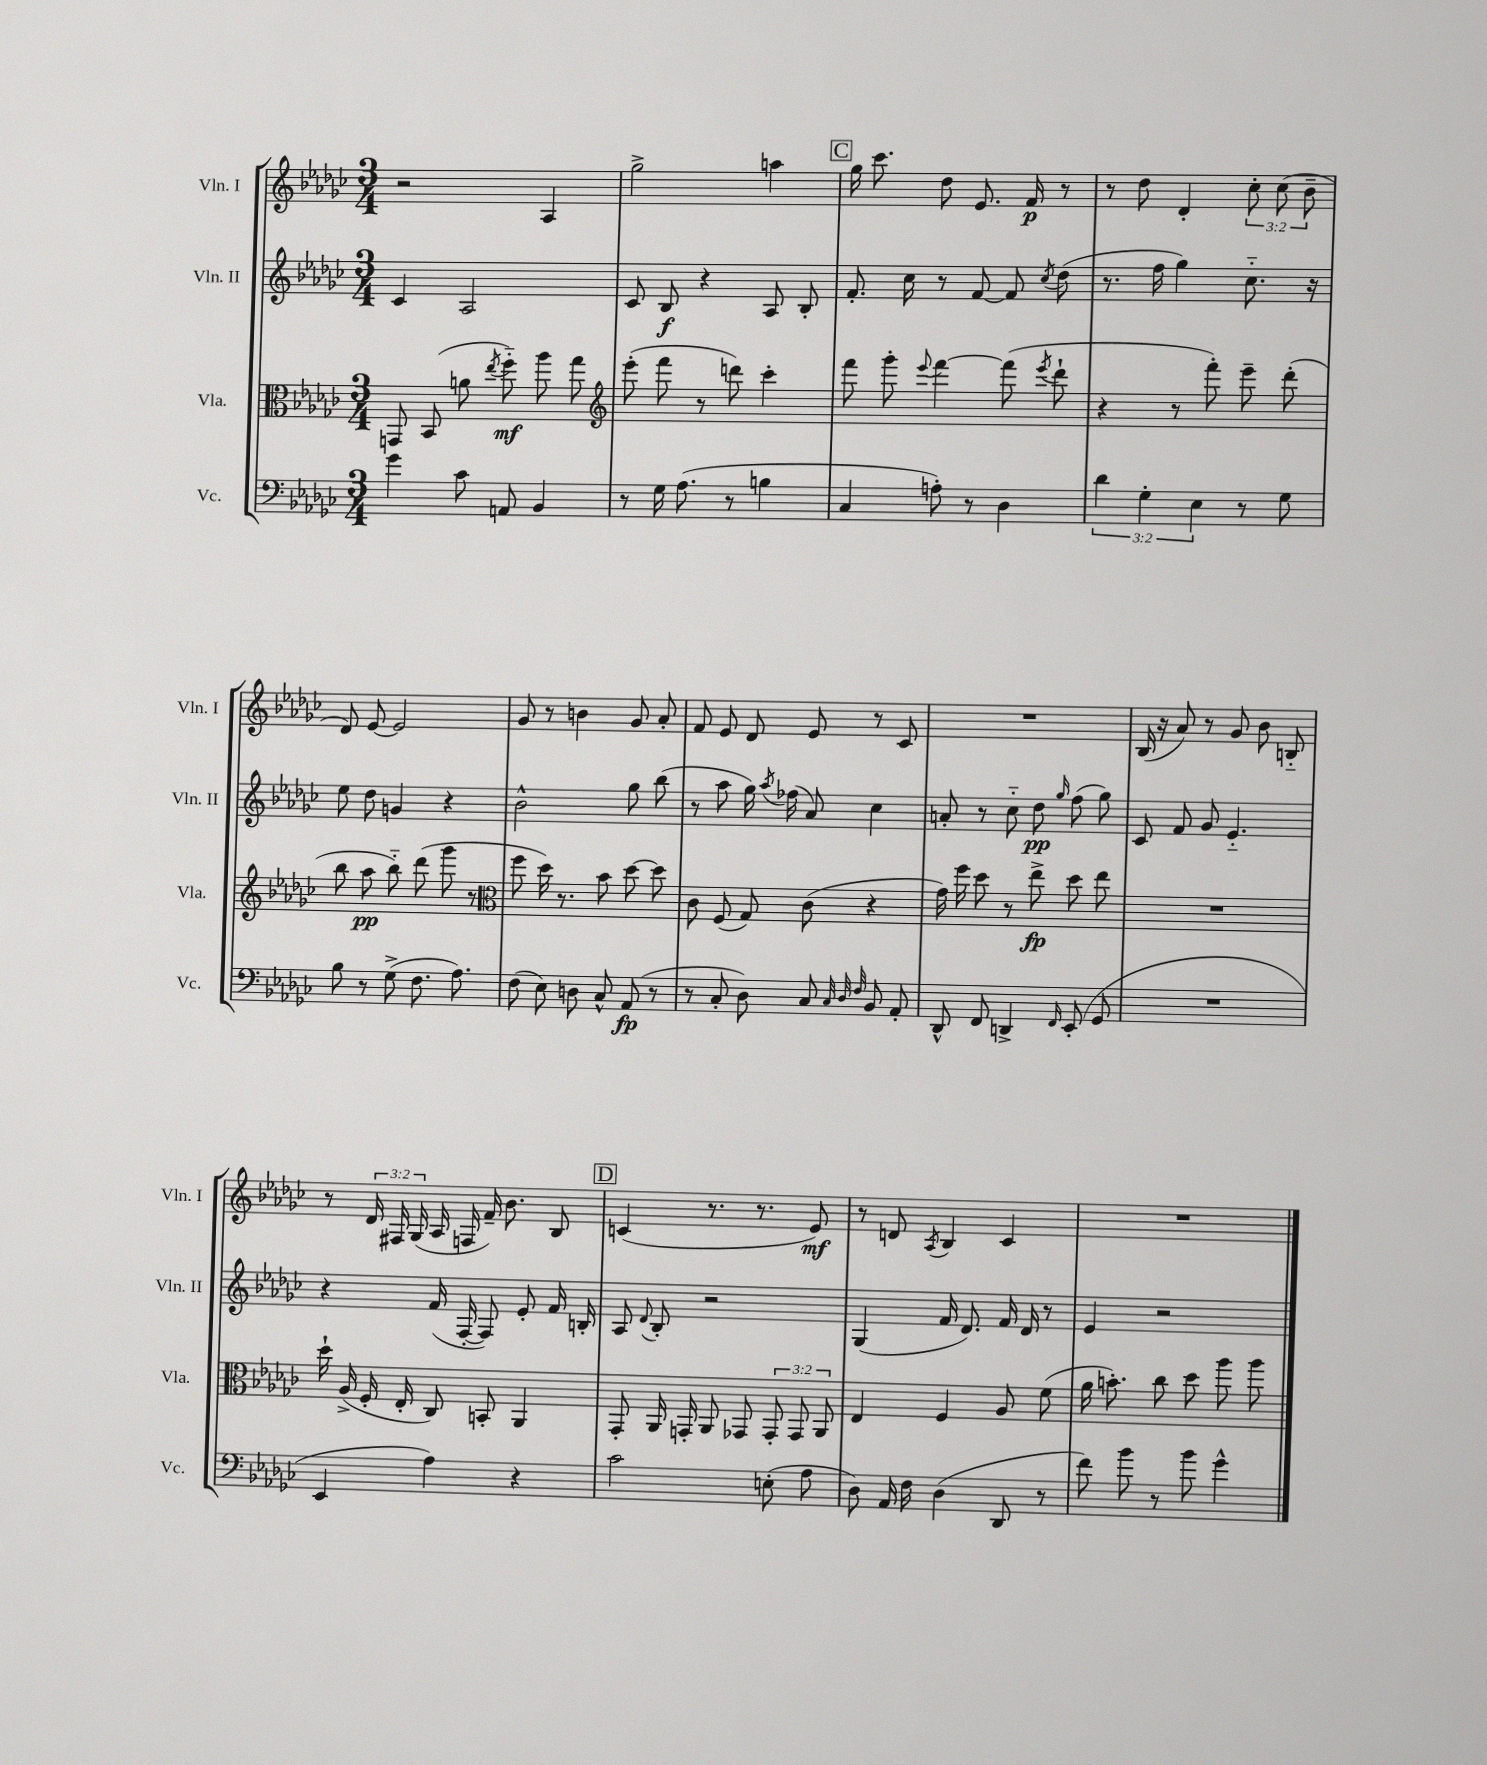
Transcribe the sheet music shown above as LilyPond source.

<<
\new StaffGroup <<
\new Staff = "s0" \with { instrumentName = "Vln. I" shortInstrumentName = "Vln. I" } {
    \clef treble \key ges \major \numericTimeSignature \time 3/4 \override Staff.TupletNumber.text = #tuplet-number::calc-fraction-text
    \autoBeamOff r2 aes4 |
    ges''2-> a''4 |
    \mark \markup { \box "C" } ges''16 ces'''8. des''8 ees'8. f'16\p r8 |
    r8 des''8 des'4-. \tuplet 3/2 { ces''8-. ces''8( bes'8-- } |
    des'8) ees'8~ ees'2 |
    ges'8 r8 b'4 ges'8 aes'8-. |
    f'8 ees'8 des'8 ees'8 r8 ces'8 |
    R2. |
    bes16( r16 aes'8) r8 ges'8 bes'8 b8-_ |
    r8 \tuplet 3/2 { des'16 fis16 ges16( } aes16 f16 f'16--) bes'8. bes8 |
    \mark \markup { \box "D" } c'4( r8. r8. ees'8\mf) |
    r8 d'8 \acciaccatura { aes8 } bes4 ces'4 |
    R2. \bar "|." |
}
\new Staff = "s1" \with { instrumentName = "Vln. II" shortInstrumentName = "Vln. II" } {
    \clef treble \key ges \major \numericTimeSignature \time 3/4
    \autoBeamOff ces'4 aes2 |
    ces'8 bes8\f r4 aes8 bes8-. |
    \mark \markup { \box "C" } f'8.-. ces''16 r8 f'8~ f'8 \acciaccatura { ces''8 } des''8( |
    r8. f''16 ges''4) ces''8.-_ r16 |
    ees''8 des''8 g'4 r4 |
    bes'2-^ ges''8 bes''8( |
    r8 aes''8 ges''16) \acciaccatura { aes''8 } fes''16( aes'8) ces''4 |
    a'8-. r8 ces''8-_ des''8\pp \grace { ges''16 } f''8( ges''8) |
    ces'8 f'8 ges'8 ees'4.-_ |
    r4 f'16( f16~-. f8) ees'8-. f'16 b16-. |
    \mark \markup { \box "D" } aes8 \appoggiatura { des'8 } bes8-. r2 |
    ges4( f'16 des'8.) f'16 des'16 r8 |
    ees'4 r2 \bar "|." |
}
\new Staff = "s2" \with { instrumentName = "Vla." shortInstrumentName = "Vla." } {
    \clef alto \key ges \major \numericTimeSignature \time 3/4 \override Staff.TupletNumber.text = #tuplet-number::calc-fraction-text
    \autoBeamOff g,8 bes,8( a'8 \acciaccatura { ees''8 } f''8-_\mf) aes''8 ges''8 |
    \clef treble ees'''8-.( f'''8 r8 d'''8) ces'''4-. |
    \mark \markup { \box "C" } f'''8 ges'''8-. \appoggiatura { ees'''8 } f'''4~ f'''8( \acciaccatura { ees'''8 } des'''8-! |
    r4 r8 f'''8-.) ees'''8-- des'''8-.( |
    bes''8 aes''8\pp bes''8-_) des'''8( ges'''8 r8 |
    \clef alto f''8 des''16) r8. bes'8 des''8~ des''8 |
    ces'8 f8( ges8) ces'8( r4 |
    ges'16) f''16 des''8 r8 ees''8->\fp des''8 ees''8 |
    R2. |
    des''16-! aes16->( f16-. ees16-. ces8) b,8-. aes,4 |
    \mark \markup { \box "D" } ges,8-. aes,16 g,16-. aes,8 ges,8 \tuplet 3/2 { ges,8-. ges,8 aes,8 } |
    ees4 f4 aes8 f'8( |
    aes'16 b'8.-.) ces''8 des''8 aes''8 aes''8 \bar "|." |
}
\new Staff = "s3" \with { instrumentName = "Vc." shortInstrumentName = "Vc." } {
    \clef bass \key ges \major \numericTimeSignature \time 3/4 \override Staff.TupletNumber.text = #tuplet-number::calc-fraction-text
    \autoBeamOff ges'4 ces'8 a,8 bes,4 |
    r8 ges16 aes8.( r8 b4 |
    \mark \markup { \box "C" } ces4 a8-.) r8 des4 |
    \tuplet 3/2 { des'4 ges4-. ees4 } r8 ges8 |
    bes8 r8 ges8->( f8. aes8.) |
    f8( ees8) d8 ces8-^ aes,8\fp( r8 |
    r8 ces8-. des8) ces8 \grace { ces32 des32 f32 } bes,8 aes,8-. |
    des,8-^ f,8 d,4-> \grace { f,16 } ees,8-.( ges,8 |
    R2. |
    ees,4 aes4) r4 |
    \mark \markup { \box "D" } ces'2 e8-.( aes8 |
    des8) aes,16 f16 des4( des,8 r8 |
    f'8) bes'8 r8 bes'8 ges'4-^ \bar "|." |
}
>>
>>
\layout { \context { \Score \remove "Bar_number_engraver" } }
